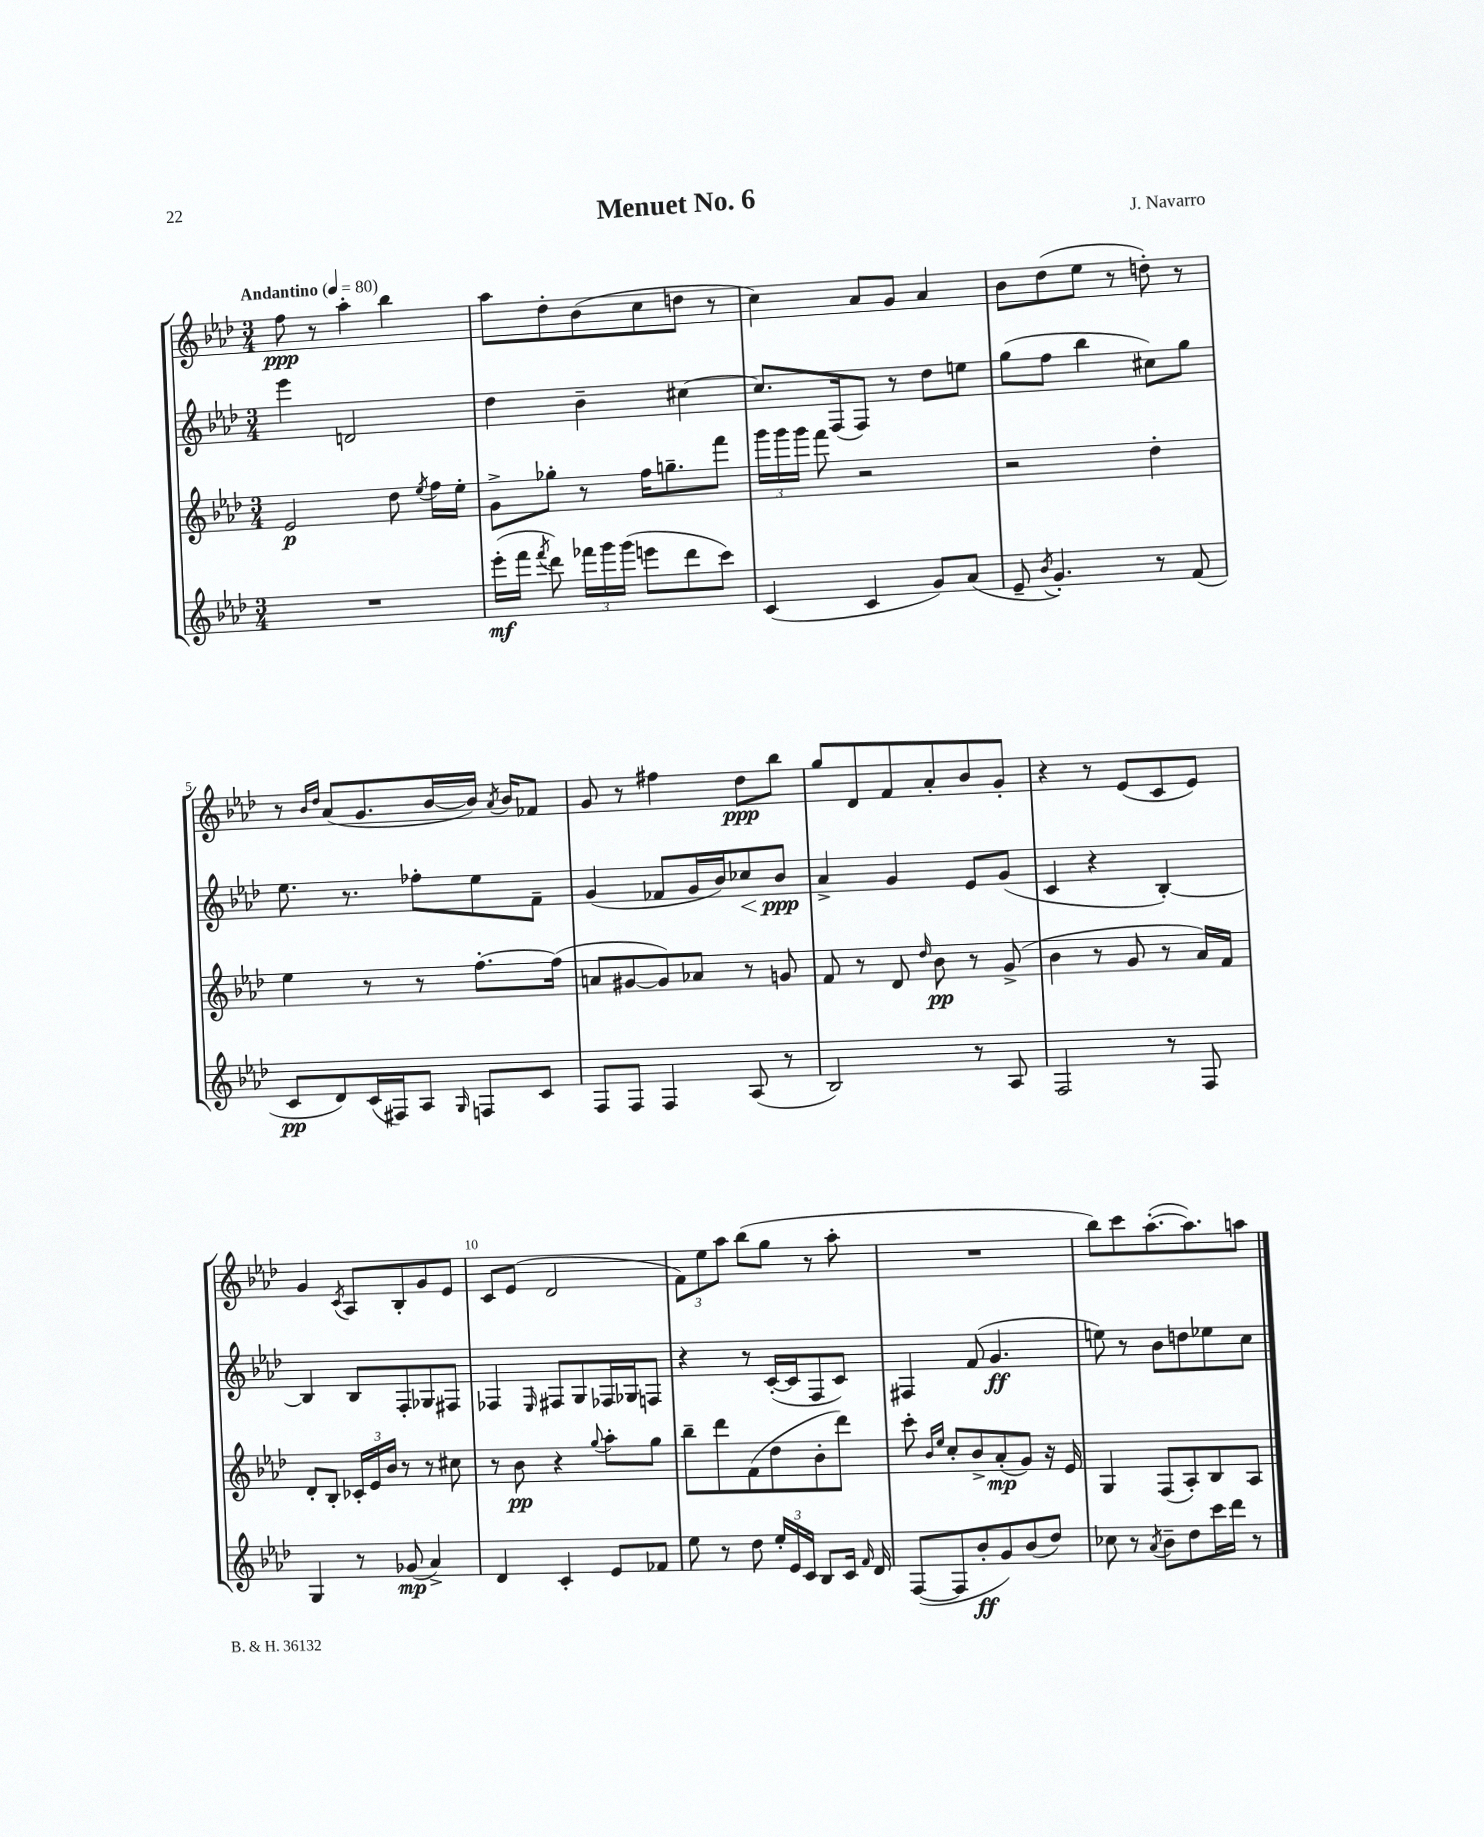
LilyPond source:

\header { title = "Menuet No. 6" composer = "J. Navarro" }
<<
\new StaffGroup <<
\new Staff = "s0" {
    \clef treble \key aes \major \numericTimeSignature \time 3/4 \tempo "Andantino" 4 = 80
    \autoBeamOff f''8\ppp r8 aes''4-. bes''4 |
    aes''8[ des''8-. bes'8( c''8 d''8] r8 |
    c''4) aes'8[ g'8] aes'4 |
    bes'8[ des''8( ees''8] r8 d''8-.) r8 |
    r8 \grace { bes'16[ des''16] } aes'8[( g'8. bes'16~ bes'16]) \acciaccatura { aes'8 } bes'16[ fes'8] |
    g'8 r8 fis''4 des''8[\ppp bes''8] |
    g''8[ des'8 f'8 aes'8-. bes'8 g'8]-. |
    r4 r8 ees'8[( c'8 ees'8]) |
    g'4 \acciaccatura { c'8 } aes8[ bes8-. g'8 ees'8] |
    c'8[ ees'8]( des'2 |
    \tuplet 3/2 { f'8[) ees''8 aes''8] } bes''8[( g''8] r8 aes''8-. |
    R2. |
    bes''8[) c'''8 aes''8.~-.( aes''8.) a''8] \bar "|." |
}
\new Staff = "s1" {
    \clef treble \key aes \major \numericTimeSignature \time 3/4
    \autoBeamOff ees'''4 d'2 |
    des''4 bes'4-- cis''4~ |
    cis''8.[ f16( f8]) r8 des''8[ e''8] |
    g''8[( f''8] bes''4 cis''8[) g''8] |
    ees''8. r8. fes''8[-. ees''8 f'8]-- |
    g'4( fes'8[ g'16 bes'16) ces''8\< bes'8]\ppp\! |
    aes'4-> g'4 ees'8[ g'8]( |
    c'4 r4 bes4~-.) |
    bes4 bes8[ f8-. ges8 fis8] |
    fes4 \grace { ees16 } fis8[ g8 fes16 ges16 f8] |
    r4 r8 c'16[~-.( c'16 f8 c'8]) |
    fis4 f'8( g'4.\ff |
    e''8) r8 bes'8[ d''8 ees''8 c''8] \bar "|." |
}
\new Staff = "s2" {
    \clef treble \key aes \major \numericTimeSignature \time 3/4
    \autoBeamOff ees'2\p des''8 \acciaccatura { ees''8 } f''16[ ees''16]-. |
    g'8[-> ges''8]-. r8 f''16[ g''8.-- f'''8] |
    \tuplet 3/2 { g'''16[ g'''16 g'''16] } f'''8 r2 |
    r2 des''4-. |
    ees''4 r8 r8 f''8.[~-. f''16]( |
    a'8[ gis'8~ gis'8) aes'8] r8 g'8 |
    f'8 r8 des'8 \grace { des''16 } bes'8\pp r8 g'8->( |
    bes'4 r8 g'8 r8 aes'16[) f'16] |
    des'8[-. bes8]-. \tuplet 3/2 { ces'16[-. ees'16 bes'16] } r8 r8 cis''8 |
    r8 bes'8\pp r4 \appoggiatura { g''8 } aes''8[-. g''8] |
    bes''8[-- des'''8 f'8( des''8 bes'8-. des'''8]) |
    c'''8-. \grace { bes'16[ ees''16] } c''8[-. bes'8-> aes'8-.\mp( g'8]) r16 ees'16 |
    g4 f8[( aes8-.) bes8 aes8] \bar "|." |
}
\new Staff = "s3" {
    \clef treble \key aes \major \numericTimeSignature \time 3/4
    \autoBeamOff R2. |
    ees'''16[-.\mf( f'''16] \acciaccatura { f'''8 } des'''8) \tuplet 3/2 { fes'''16[ g'''16 g'''16]( } e'''8[ des'''8 c'''8]) |
    c'4( c'4 g'8[) aes'8]( |
    ees'8-- \acciaccatura { bes'8 } g'4.-.) r8 f'8( |
    c'8[\pp des'8) c'16( fis16) aes8] \grace { g16 } f8[ c'8] |
    f8[ f8] f4 aes8( r8 |
    bes2) r8 aes8 |
    f2 r8 f8 |
    g4 r8 ges'8\mp( aes'4->) |
    des'4 c'4-. ees'8[ fes'8] |
    ees''8 r8 des''8 \tuplet 3/2 { ees''16[-. ees'16 c'16] } bes8[ c'16] \grace { f'16 } des'16 |
    f8[~( f8 bes'8-.\ff g'8) bes'8( des''8]) |
    ces''8 r8 \acciaccatura { aes'8 } bes'8[-- des''8 c'''16 des'''16] r8 \bar "|." |
}
>>
>>
\layout { \context { \Score \override BarNumber.break-visibility = ##(#f #t #t) barNumberVisibility = #(every-nth-bar-number-visible 5) } }
